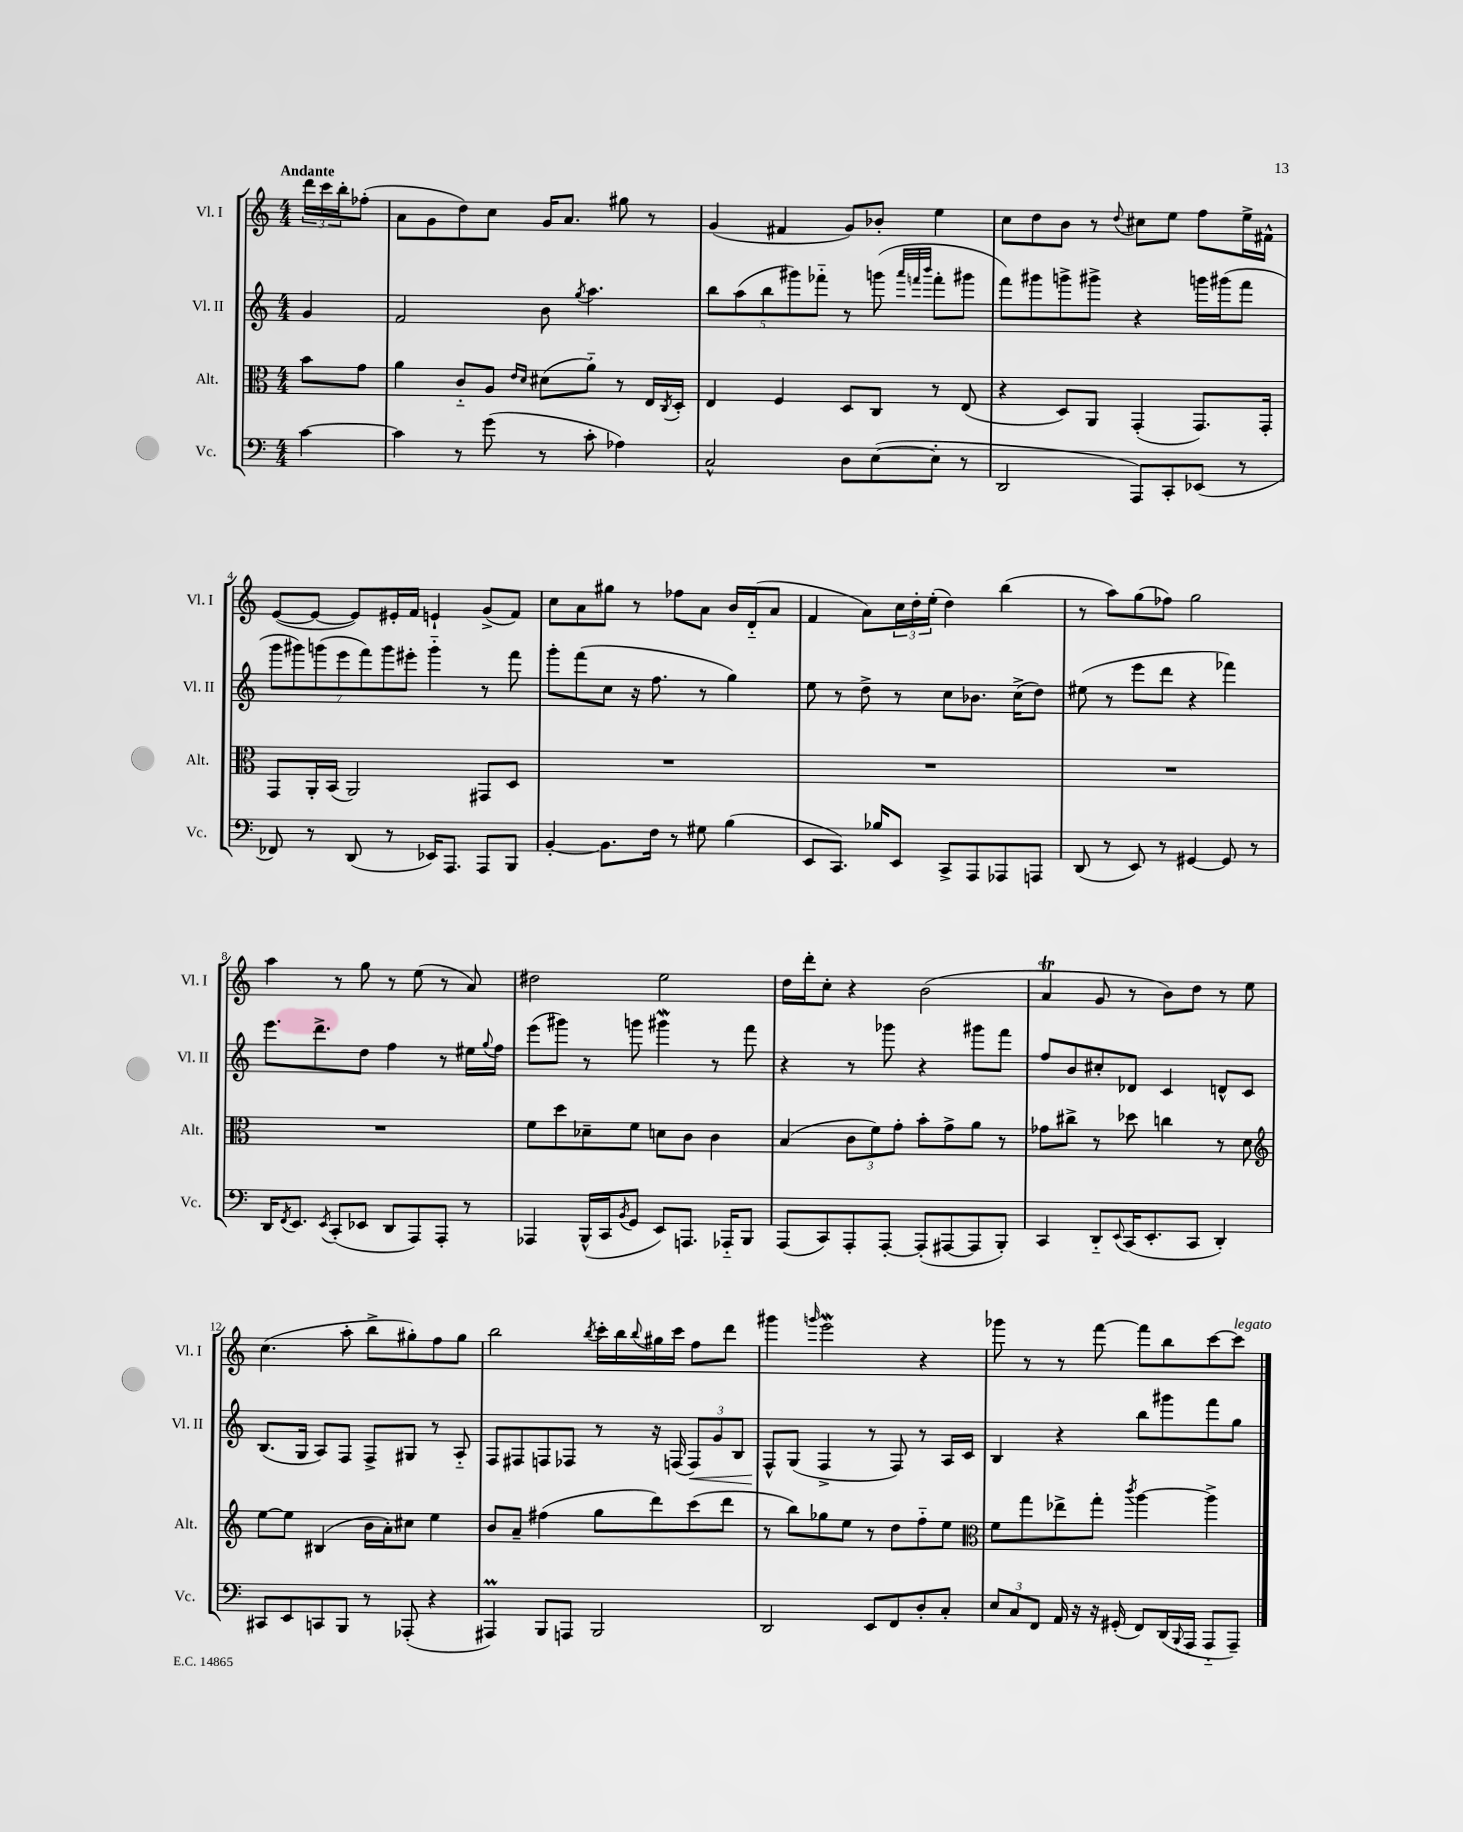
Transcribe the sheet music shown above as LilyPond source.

<<
\new StaffGroup <<
\new Staff = "s0" \with { instrumentName = "Vl. I" shortInstrumentName = "Vl. I" } {
    \clef treble \key c \major \numericTimeSignature \time 4/4 \partial 4 \tempo "Andante"
    \tuplet 3/2 { d'''16 c'''16 b''16-. } fes''8-.( |
    a'8 g'8 d''8) c''8 g'16 a'8. gis''8 r8 |
    g'4( fis'4 g'8) bes'8-. e''4 |
    c''8 d''8 b'8 r8 \appoggiatura { d''8 } cis''8 e''8 f''8 e''16-> fis'16-^ |
    e'8~( e'8~ e'8) eis'16-. f'16 e'4-! g'8->( f'8) |
    c''8 a'8 gis''8 r8 fes''8 a'8 b'16 d'16-_( a'8 |
    f'4 a'8) \tuplet 3/2 { c''16 d''16-. e''16-.( } d''4) b''4( |
    r8 a''8) g''8( fes''8) g''2 |
    a''4 r8 g''8 r8 e''8( r8 a'8) |
    dis''2 e''2 |
    d''16 d'''16-. c''8-. r4 b'2( |
    a'4\trill g'8 r8 b'8) d''8 r8 e''8 |
    c''4.( a''8-. b''8-> gis''8-.) f''8 gis''8 |
    b''2 \acciaccatura { b''8 } c'''16-. b''16 \appoggiatura { b''8 } gis''16 c'''16 f''8 d'''8 |
    gis'''4 \grace { g'''16 } e'''2\mordent r4 |
    ges'''8 r8 r8 f'''8~ f'''8 b''8 c'''8~ c'''8^\markup { \italic "legato" } \bar "|." |
}
\new Staff = "s1" \with { instrumentName = "Vl. II" shortInstrumentName = "Vl. II" } {
    \clef treble \key c \major \numericTimeSignature \time 4/4 \partial 4
    g'4 |
    f'2 b'8 \acciaccatura { g''8 } a''4. |
    \tuplet 5/4 { b''8 a''8( b''8 gis'''8) fes'''8-_ } r8 g'''8( \grace { a'''32 f'''32 b'''32 } f'''8-. gis'''8 |
    f'''8) gis'''8 g'''8-> gis'''8-> r4 g'''16 gis'''16( f'''8 |
    \tuplet 7/4 { g'''8 gis'''8) g'''8( e'''8 f'''8) g'''8 eis'''8-. } g'''4-_ r8 f'''8 |
    g'''8-. f'''8( c''8 r16 f''8. r8 g''4) |
    e''8 r8 d''8-> r8 c''8 bes'8. c''16->( d''8) |
    eis''8( r8 e'''8 d'''8 r4 fes'''4) |
    e'''8. d'''8.-> d''8 f''4 r8 eis''16 \appoggiatura { g''8 } f''16 |
    e'''8( gis'''8) r8 g'''8 gis'''4\mordent r8 f'''8 |
    r4 r8 ges'''8 r4 gis'''8 f'''8 |
    f''8 b'8 cis''8-. des'8 c'4 d'8-^ c'8 |
    b8.( g16 a8) f8 f8-> gis8 r8 a8-_ |
    f8 fis8 f8 fes8 r8 r16 f16( \tuplet 3/2 { f8\<) g'8 b8 } |
    f8-^\! g8( f4-> r8 f8) r8 a16 c'16 |
    b4 r4 b''8 gis'''8 f'''8 g''8 \bar "|." |
}
\new Staff = "s2" \with { instrumentName = "Alt." shortInstrumentName = "Alt." } {
    \clef alto \key c \major \numericTimeSignature \time 4/4 \partial 4
    b'8 g'8 |
    a'4 c'8-_ a8 \grace { e'16 d'16 } dis'8( a'8-_) r8 e16 \acciaccatura { c8 } d16-. |
    e4 f4 d8 c8 r8 e8( |
    r4 d8) a,8 g,4-.( g,8.) g,16-. |
    g,8 a,16-. b,16( a,2) gis,8 d8 |
    R1 |
    R1 |
    R1 |
    R1 |
    f'8 d''8 des'8-- f'8 d'8 c'8 c'4 |
    b4( \tuplet 3/2 { c'8 f'8) g'8-. } b'8-. g'8-> a'8 r8 |
    ges'8 cis''8-> r8 des''8 c''4 r8 d'8 |
    \clef treble e''8~ e''8 bis4( b'16 a'16-.) cis''8 e''4 |
    b'8 a'8-- fis''4( g''8 d'''8) c'''8( d'''8 |
    r8 b''8) ges''8 e''8 r8 d''8 f''8-_ e''8 |
    \clef alto f'8 g''8 ees''8-> g''8-. \acciaccatura { c'''8 } a''4~ a''4-> \bar "|." |
}
\new Staff = "s3" \with { instrumentName = "Vc." shortInstrumentName = "Vc." } {
    \clef bass \key c \major \numericTimeSignature \time 4/4 \partial 4
    c'4~ |
    c'4 r8 g'8( r8 c'8-. aes4) |
    c2-^ d8 e8~( e8-. r8 |
    d,2 a,,8) c,8-. ees,8( r8 |
    fes,8) r8 d,8( r8 ees,16) a,,8. a,,8 b,,8 |
    b,4~-. b,8. f16 r8 gis8 b4( |
    e,8 c,8.) bes16 e,8 c,8-> a,,8 aes,,8 a,,8 |
    d,8( r8 e,8) r8 gis,4~ gis,8 r8 |
    d,16 \acciaccatura { f,8 } e,8. \acciaccatura { e,8 } c,8-.( ees,8 d,8 a,,8) a,,8-. r8 |
    aes,,4 b,,16-^( c,16 \acciaccatura { b,8 } g,8 e,8) a,,8. aes,,16-_ b,,8 |
    a,,8( c,8) a,,8-. a,,8~-. a,,8-.( ais,,8~ ais,,8 b,,8-.) |
    c,4 d,8-_ \appoggiatura { e,8 } c,16( e,8.-. c,8 d,4-.) |
    cis,8 e,8 c,8 b,,8 r8 aes,,8-.( r4 |
    ais,,4\prall) b,,8 a,,8 b,,2 |
    d,2 e,8 f,8 d8-. c8-. |
    \tuplet 3/2 { e8 c8 f,8 } a,16 r16 r16 gis,16-.( f,8) d,16( \appoggiatura { b,,8 } a,,16 a,,8-_ a,,8--) \bar "|." |
}
>>
>>
